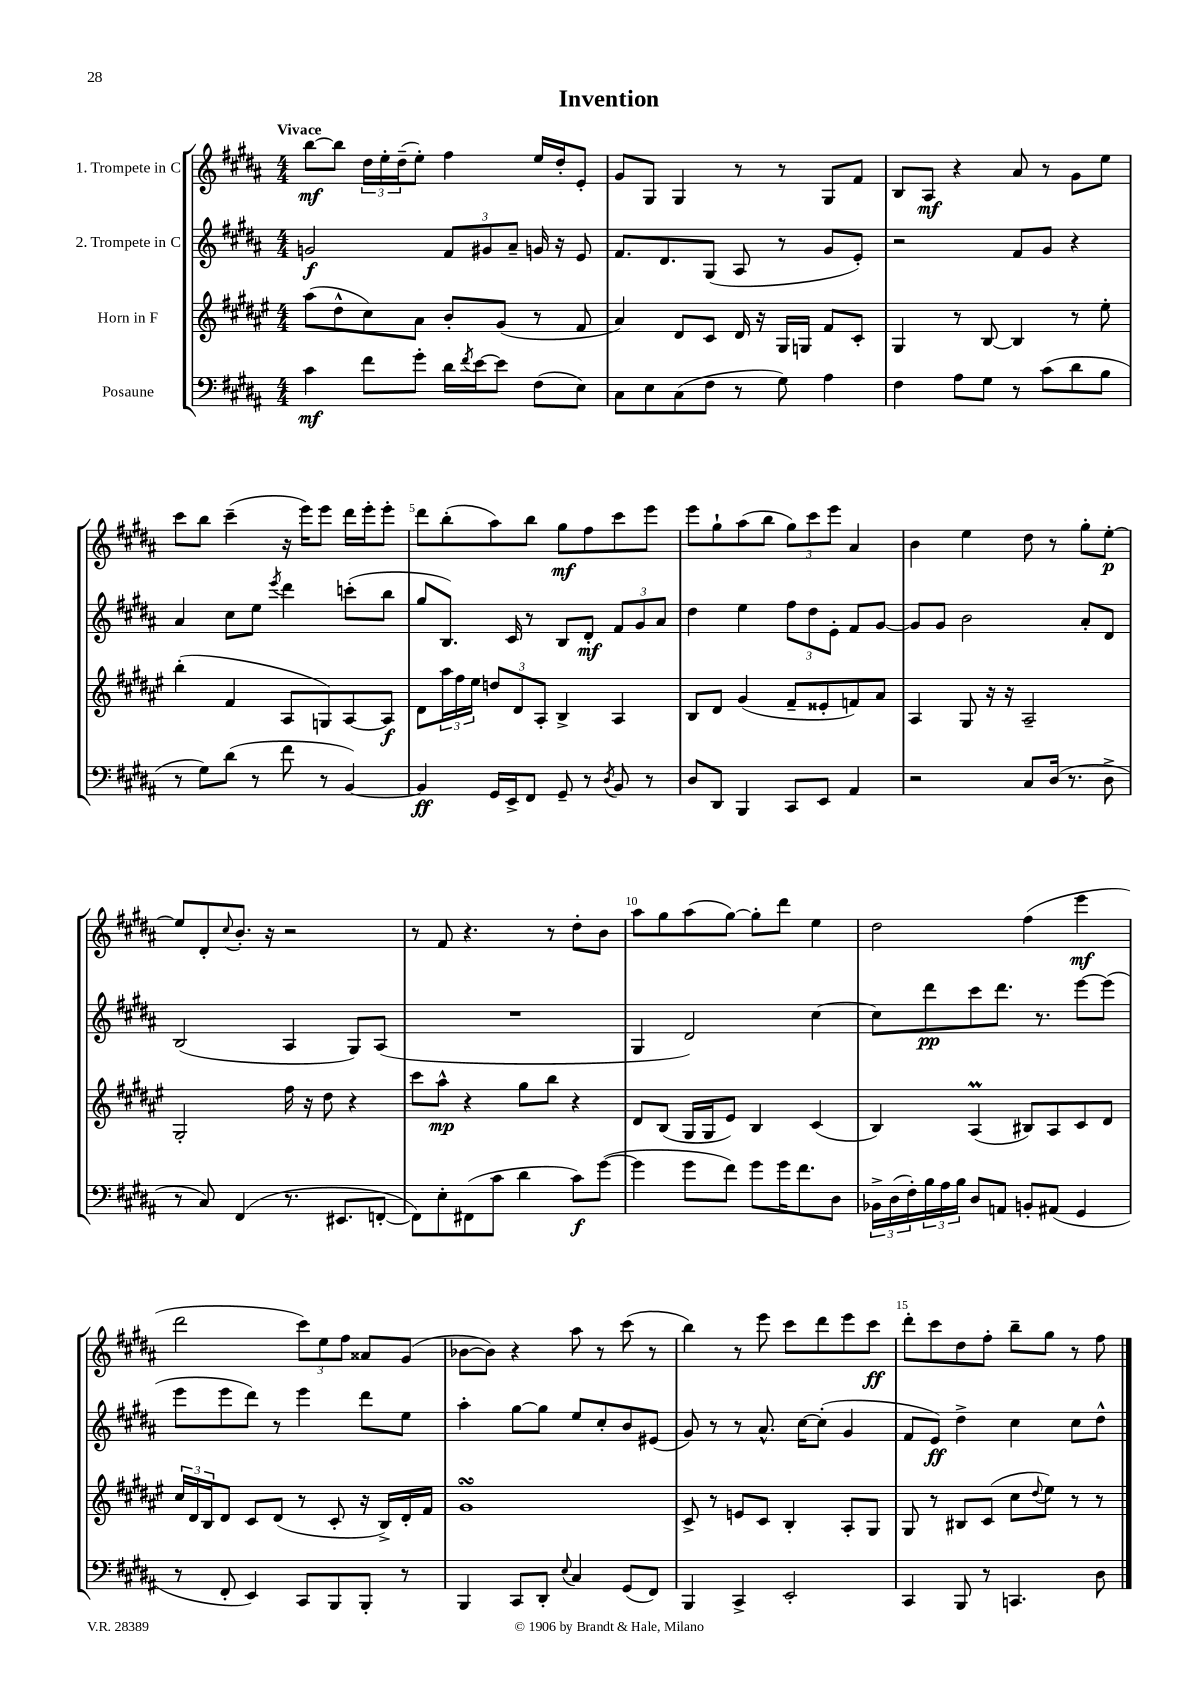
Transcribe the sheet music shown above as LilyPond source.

\header { title = "Invention" }
<<
\new StaffGroup <<
\new Staff = "s0" \with { instrumentName = "1. Trompete in C" } {
    \clef treble \key b \major \numericTimeSignature \time 4/4 \tempo "Vivace"
    b''8~\mf b''8 \tuplet 3/2 { dis''16 e''16-. dis''16--( } e''8-.) fis''4 e''16 dis''16-. e'8-. |
    gis'8 gis8 gis4 r8 r8 gis8 fis'8 |
    b8 ais8\mf r4 ais'8 r8 gis'8 e''8 |
    cis'''8 b''8 cis'''4--( r16 e'''16) e'''8 dis'''16 e'''16-. e'''8-. |
    dis'''8 b''8-.( ais''8) b''8 gis''8\mf fis''8 cis'''8 e'''8 |
    e'''8 gis''8-! ais''8( b''8 \tuplet 3/2 { gis''8) cis'''8 e'''8 } ais'4 |
    b'4 e''4 dis''8 r8 gis''8-. e''8~-.\p |
    e''8 dis'8-. \appoggiatura { cis''8 } b'8.-. r16 r2 |
    r8 fis'8 r4. r8 dis''8-. b'8 |
    ais''8 gis''8 ais''8( gis''8~) gis''8-. dis'''8 e''4 |
    dis''2 fis''4( e'''4\mf |
    dis'''2 \tuplet 3/2 { cis'''8) e''8 fis''8 } aisis'8 gis'8( |
    bes'8~ bes'8) r4 ais''8 r8 cis'''8( r8 |
    b''4) r8 e'''8 cis'''8 dis'''8 e'''8 cis'''8\ff |
    dis'''8-. cis'''8 dis''8 fis''8-. b''8-- gis''8 r8 fis''8 \bar "|." |
}
\new Staff = "s1" \with { instrumentName = "2. Trompete in C" } {
    \clef treble \key b \major \numericTimeSignature \time 4/4
    g'2\f \tuplet 3/2 { fis'8 gis'8 ais'8-- } g'16 r16 e'8 |
    fis'8. dis'8. gis8( ais8 r8 gis'8 e'8-.) |
    r2 fis'8 gis'8 r4 |
    ais'4 cis''8 e''8 \acciaccatura { e'''8 } dis'''4 c'''8-.( b''8 |
    gis''8 b8.) cis'16 r8 b8 dis'8-.\mf \tuplet 3/2 { fis'8 gis'8 ais'8 } |
    dis''4 e''4 \tuplet 3/2 { fis''8 dis''8 e'8-. } fis'8 gis'8~ |
    gis'8 gis'8 b'2 ais'8-. dis'8 |
    b2( ais4 gis8) ais8( |
    R1 |
    gis4 dis'2) cis''4~ |
    cis''8 dis'''8\pp cis'''8 dis'''8. r8. e'''8~ e'''8( |
    e'''8 e'''8 dis'''8) r8 e'''4 dis'''8 e''8 |
    ais''4-. gis''8~ gis''8 e''8 cis''8-. b'8 eis'8( |
    gis'8) r8 r8 ais'8.-^ cis''16~ cis''8-.( gis'4 |
    fis'8 e'8\ff) dis''4-> cis''4 cis''8 dis''8-^ \bar "|." |
}
\new Staff = "s2" \with { instrumentName = "Horn in F" } {
    \clef treble \key fis \major \numericTimeSignature \time 4/4
    ais''8( dis''8-^ cis''8) ais'8 b'8-. gis'8( r8 fis'8 |
    ais'4) dis'8 cis'8 dis'16 r16 gis16 g16 fis'8 cis'8-. |
    gis4 r8 b8~ b4 r8 eis''8-. |
    b''4-.( fis'4 ais8 g8) ais8~ ais8\f |
    dis'8 \tuplet 3/2 { ais''16 fis''16 eis''16 } \tuplet 3/2 { d''8 dis'8 ais8-. } b4-> ais4 |
    b8 dis'8 gis'4( fis'8-- eisis'8-. f'8) ais'8 |
    ais4 gis8 r16 r16 ais2-- |
    gis2-. fis''16 r16 dis''8 r4 |
    cis'''8 ais''8-^\mp r4 gis''8 b''8 r4 |
    dis'8 b8( gis16 gis16 eis'8) b4 cis'4( |
    b4) ais4\prall( bis8) ais8 cis'8 dis'8 |
    \tuplet 3/2 { cis''16 dis'16 b16 } dis'8 cis'8 dis'8( r8 cis'8-. r16 b16->) dis'16-. fis'16 |
    gis'1\turn |
    cis'8-> r8 e'8 cis'8 b4-. ais8-. gis8 |
    gis8 r8 bis8 cis'8( cis''8 \appoggiatura { dis''8 } eis''8) r8 r8 \bar "|." |
}
\new Staff = "s3" \with { instrumentName = "Posaune" } {
    \clef bass \key b \major \numericTimeSignature \time 4/4
    cis'4\mf fis'8 gis'8-. dis'16 \acciaccatura { fis'8 } e'16~ e'8 fis8( e8) |
    cis8 e8 cis8( fis8 r8 gis8) ais4 |
    fis4 ais8 gis8 r8 cis'8( dis'8 b8 |
    r8 gis8) dis'8( r8 fis'8 r8 b,4~) |
    b,4\ff gis,16 e,16-> fis,8 gis,8-- r8 \acciaccatura { dis8 } b,8 r8 |
    dis8 dis,8 b,,4 cis,8 e,8 ais,4 |
    r2 cis8 dis16( r8. dis8-> |
    r8 cis8) fis,4( r8. eis,8. f,8~-. |
    f,8) e8-. fis,8( cis'8 dis'4 cis'8\f) gis'8~( |
    gis'4 gis'8 fis'8) gis'8 gis'16 fis'8. dis8 |
    \tuplet 3/2 { bes,16-> dis16( fis16-.) } \tuplet 3/2 { b16 ais16 b16 } dis8 a,8 b,8-. ais,8( gis,4 |
    r8 fis,8-. e,4) cis,8 b,,8 b,,8-. r8 |
    b,,4 cis,8 dis,8-. \appoggiatura { e8 } cis4 gis,8( fis,8) |
    b,,4 cis,4-> e,2-. |
    cis,4 b,,8 r8 c,4. dis8 \bar "|." |
}
>>
>>
\layout { \context { \Score \override BarNumber.break-visibility = ##(#f #t #t) barNumberVisibility = #(every-nth-bar-number-visible 5) } }
